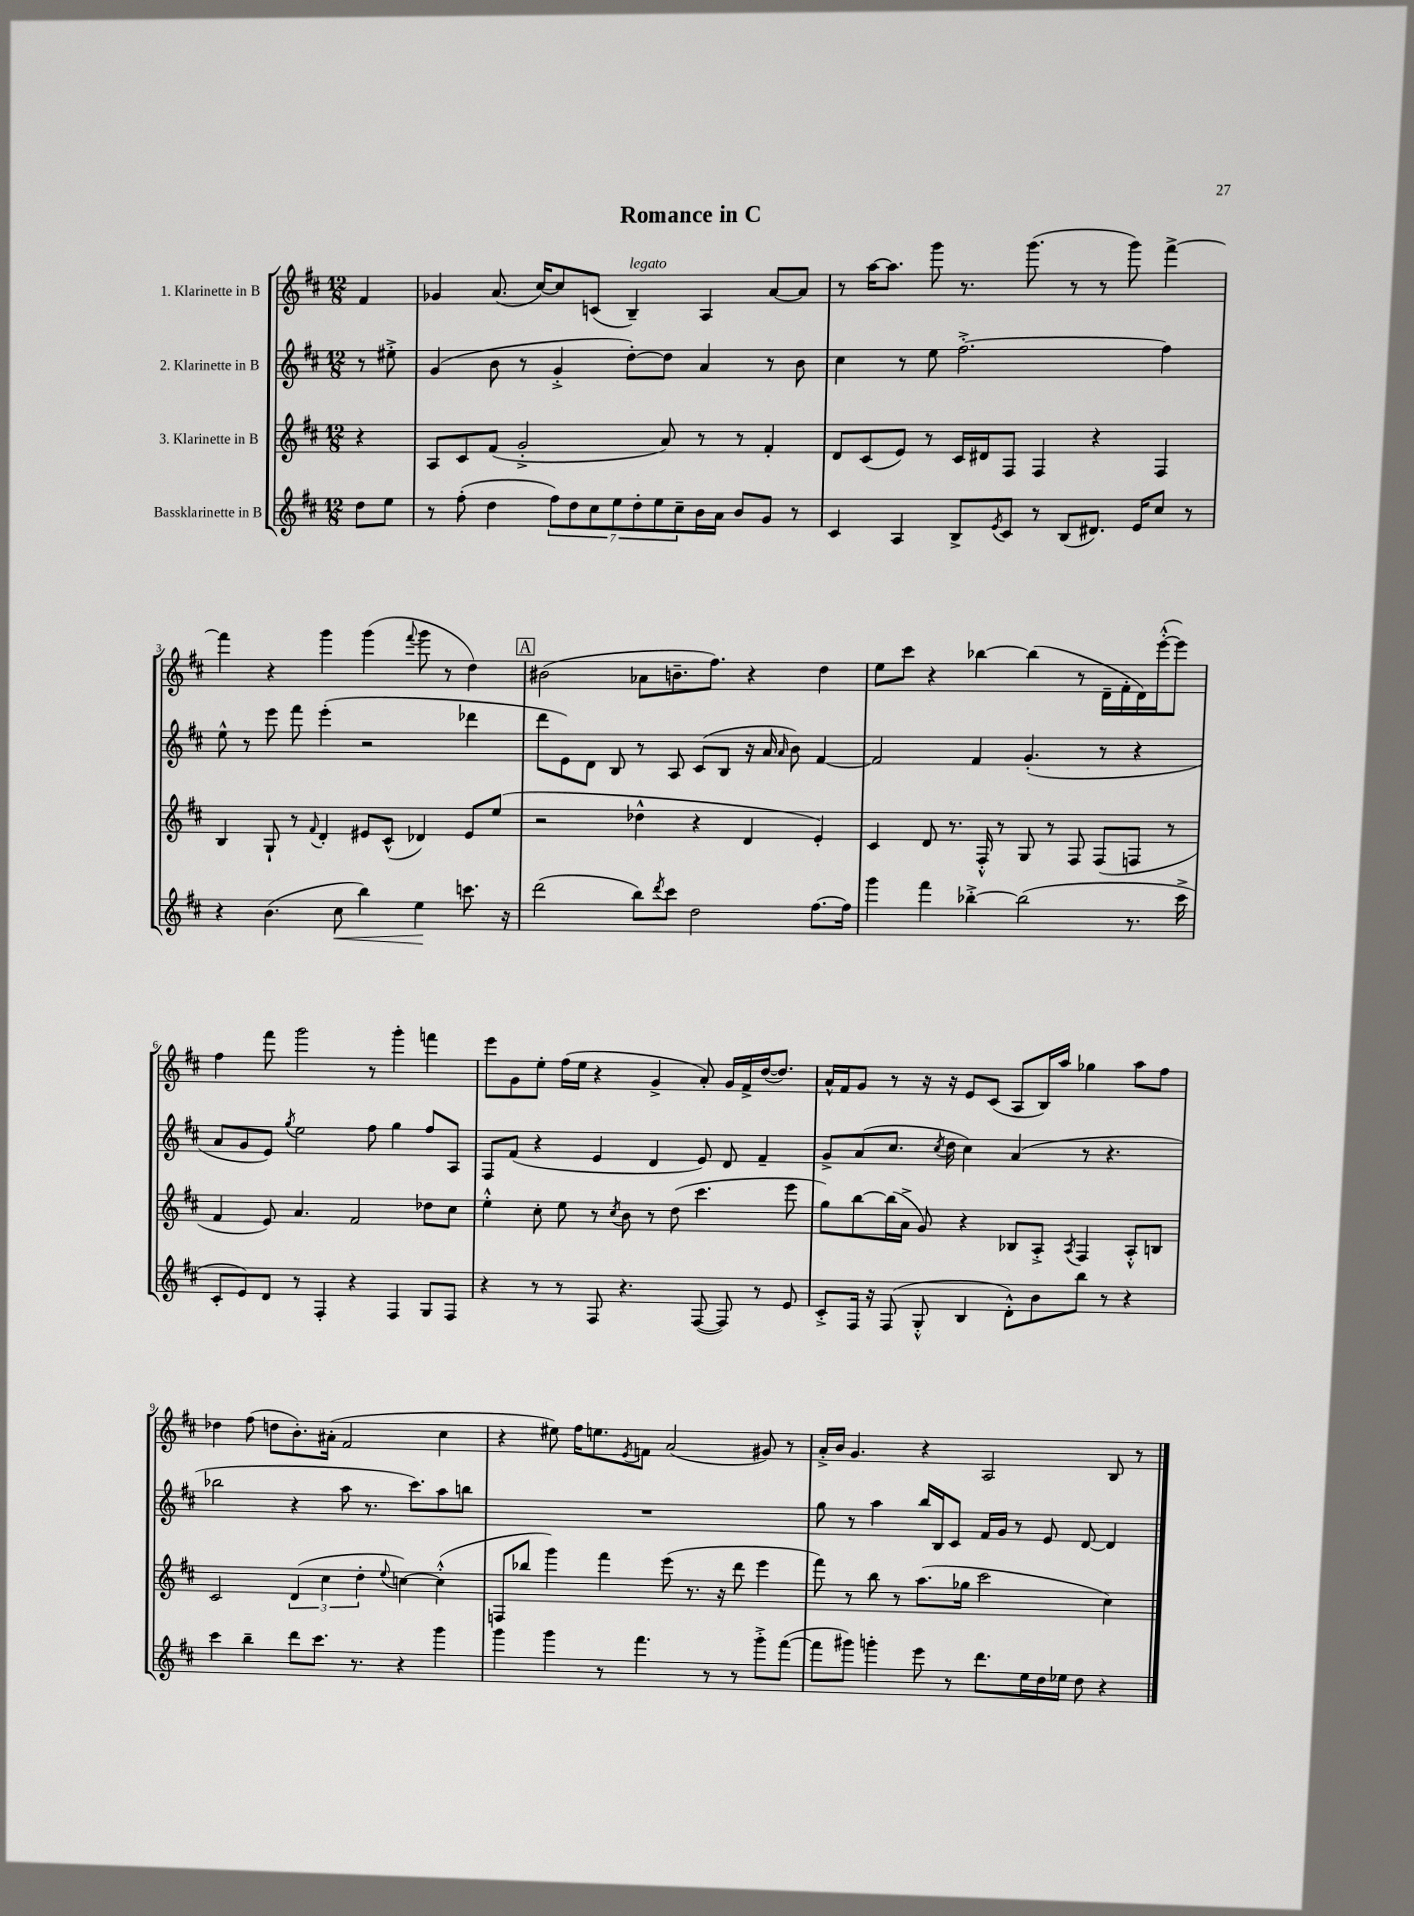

**kern	**dynam	**kern	**kern	**kern
*part4	*part4	*part3	*part2	*part1
*staff4	*staff4	*staff3	*staff2	*staff1
*I"Bassklarinette in B	*	*I"3. Klarinette in B	*I"2. Klarinette in B	*I"1. Klarinette in B
*clefG2	*	*clefG2	*clefG2	*clefG2
*k[f#c#]	*	*k[f#c#]	*k[f#c#]	*k[f#c#]
*M12/8	*	*M12/8	*M12/8	*M12/8
=	=	=	=	=
8dd\L	.	4r	8r	4f#/
8ee\J	.	.	8ee#X'^\	.
=1	=1	=1	=1	=1
8r	.	8A/L	(4g/	4g-X/
(8ff#'\	.	8c#/	.	.
4dd\	.	(8f#/J	8b\	(8.a/
.	.	2g'^/	8r	.
.	.	.	.	[16cc#/KL)
14ff#\L)	.	.	4g'^/	8cc#/]
14dd\	.	.	.	.
.	.	.	.	(8cn/J
14cc#\	.	.	.	.
14ee\	.	.	.	.
!	!	!	!	!LO:TX:a:i:t=legato
.	.	.	[8dd'\L)	4B~/)
14dd'\	.	.	.	.
14ee\	.	.	.	.
.	.	8a/)	8dd\J]	.
14cc#~\	.	.	.	.
16b\L	.	8r	4a/	4A/
16a\JJ	.	.	.	.
8b/L	.	8r	.	.
8g/J	.	4f#'/	8r	[8a/L
8r	.	.	8b\	8a/J]
=2	=2	=2	=2	=2
4c#/	.	8d/L	4cc#\	8r
.	.	(8c#/	.	[16aa\KL
.	.	.	.	8.aa\J]
4A/	.	8e/J)	8r	.
.	.	8r	8ee\	8ggg\
8B^/L	.	16c#/LL	[2.ff#'^\	8.r
.	.	16d#X/J	.	.
8qe/	.	.	.	.
8c#/J	.	8F#/J	.	.
.	.	.	.	(8.ggg\
8r	.	4F#/	.	.
(8B/L	.	.	.	8r
8.d#X/J)	.	4r	.	8r
.	.	.	.	8ggg\)
16e/KL	.	.	.	.
8cc#/J	.	4F#/	4ff#\]	[4fff#^\
8r	.	.	.	.
!!LO:LB:g=z
=3	=3	=3	=3	=3
4r	.	4B/	8ee^^\	4fff#\]
.	.	.	8r	.
(4.b\	.	8G`/	8eee\	4r
.	.	8r	8fff#\	.
.	.	8qqf#/	.	.
.	.	4d'/	(4eee'\	4ggg\
!	!LO:HP:b	!	!	!
8cc#\	<	.	.	.
4bb\)	.	8e#X/L	2r	(4ggg\
.	.	(8c#^^/J	.	.
.	.	.	.	8qqfff#/
4ee\	.	4d-X/)	.	8ggg\
.	.	.	.	8r
8.cccn\	[	8e#/L	4ddd-X\	4dd\)
.	.	(8ee/J	.	.
16r	.	.	.	.
!!LO:REH:place=s1:t=A
=4	=4	=4	=4	=4
(2ddd\	.	2r	8ddd\L	(2b#X\
.	.	.	8e\)	.
.	.	.	8d\J	.
.	.	.	8B/	.
8bb\L)	.	4dd-X^^\	8r	8a-X\L
8qddd/	.	.	.	.
8ccc#\J	.	.	8A/	8.bn~\
2dd\	.	4r	(8c#/L	.
.	.	.	.	8.ff#\J)
.	.	.	8B/J	.
.	.	4d/	16r	4r
.	.	.	16a/	.
.	.	.	16qqa/	.
.	.	.	8b\)	.
[8.ff#\L	.	4e'/)	[4f#/	4dd\
16ff#\Jk]	.	.	.	.
=5	=5	=5	=5	=5
4ggg\	.	4c#/	2f#/]	8ee\L
.	.	.	.	8ccc#\J
4fff#\	.	8d/	.	4r
.	.	8.r	.	.
[4bb-X'^\	.	.	4f#/	[4bb-X\
.	.	16F#'^^/	.	.
.	.	8r	.	.
(2bb-\]	.	8G/	(4.g'/	(4bb-\]
.	.	8r	.	.
.	.	8F#/	.	8r
.	.	(8F#/L	8r	16d~\LL
.	.	.	.	16f#'\
8.r	.	8Fn/J	4r	16d\)
.	.	.	.	([16eee'^^\J
.	.	8r	.	8eee\J])
16ccc#^\	.	.	.	.
!!LO:LB:g=z
=6	=6	=6	=6	=6
8c#'/L	.	4f#/	8a/L	4ff#\
8e/)	.	.	8g/	.
8d/J	.	8e/)	8e/J)	8fff#\
.	.	.	8qgg/	.
8r	.	4.a/	2ee\	2ggg\
4F#'/	.	.	.	.
4r	.	2f#/	.	.
.	.	.	8ff#\	8r
4F#/	.	.	4gg\	4ggg'\
8G/L	.	8dd-X\L	8ff#/L	4fffn\
8F#/J	.	8cc#\J	8A/J	.
=7	=7	=7	=7	=7
4r	.	4ee'^^\	8F#/L	8eee\L
.	.	.	(8f#/J	8g\
8r	.	8cc#'\	4r	8ee'\J
8r	.	8ee\	.	(16ff#\LL
.	.	.	.	16ee\JJ
8F#/	.	8r	4e/	4r
.	.	8qcc#/	.	.
4.r	.	8b\	.	.
.	.	8r	4d/	4g^/
.	.	(8dd\	.	.
([8F#/	.	4.ccc#\	8e/)	8a'/)
8F#/])	.	.	8d/	16g/LL
.	.	.	.	16f#^/
8r	.	.	4f#~/	([16dd/J
.	.	.	.	8.dd/J])
8e/	.	8eee\	.	.
=8	=8	=8	=8	=8
8c#'^/L	.	8gg\L)	8g^/L	16a^^/LL
.	.	.	.	16f#/J
16F#/Jk	.	[8bb\	(8a/	8g/J
16r	.	.	.	.
(8F#/	.	(16bb\L]	8.cc#/J	8r
.	.	16a^\JJ	.	.
8G'^^/	.	8g/)	.	16r
.	.	.	8qcc#/	.
.	.	.	16dd\	16r
4B/	.	4r	4cc#\)	8e/L
.	.	.	.	(8c#/J
8d'^^\L)	.	8B-X/L	(4a/	8A/L
8b\	.	8A'^/J	.	16B/L)
.	.	.	.	16aa/JJ
.	.	8qA/	.	.
8bb\J	.	4F#/	8r	4gg-X\
8r	.	.	4.r	.
4r	.	8A'^^/L	.	8aa\L
.	.	8Bn/J	.	8ff#\J
!!LO:LB:g=z
=9	=9	=9	=9	=9
4ccc#\	.	2c#/	2bb-X\	4dd-X\
4bb~\	.	.	.	(8ff#\
.	.	.	.	8ddn\L
8ddd\L	.	(6d/	4r	8.b'\)
8.ccc#\J	.	.	.	.
.	.	6cc#\	.	.
.	.	.	.	(16a#X'\Jk
.	.	.	8aa\	2f#/
8.r	.	.	.	.
.	.	6dd'\	.	.
.	.	.	8.r	.
.	.	8qqee/	.	.
4r	.	[4ccn\)	.	.
.	.	.	8.ccc#\L)	.
4ggg\	.	(4cc'^^\]	8aa\	4cc#\
.	.	.	8bbn\J	.
=10	=10	=10	=10	=10
4ggg\	.	8Fn/L	1.r	4r
.	.	8bb-X/J	.	.
4ggg\	.	4ggg\)	.	8ee#X\)
.	.	.	.	16ff#\KL
.	.	.	.	8.een\
8r	.	4fff#\	.	.
.	.	.	.	8qe/
4.fff#\	.	.	.	8fn\J
.	.	(8eee\	.	(2a/
.	.	8.r	.	.
8r	.	.	.	.
.	.	16r	.	.
8r	.	8ddd\	.	.
8ggg'^\L	.	4eee\	.	8g#X/)
([8fff#\J	.	.	.	8r
=11	=11	=11	=11	=11
8fff#\L]	.	8fff#\)	8gg\	16a'^/LL
.	.	.	.	16b/JJ
8ggg#X\J)	.	8r	8r	4.g/
4gggn'\	.	8bb\	4aa\	.
.	.	8r	.	.
8eee\	.	(8.aa\L	16bb/LL	4r
.	.	.	16B/J	.
8r	.	.	8c#/J	.
.	.	16gg-X\Jk	.	.
8.ddd\L	.	2ccc#\	16f#/LL	2A/
.	.	.	16g/JJ	.
.	.	.	8r	.
16ee\L	.	.	.	.
16dd\	.	.	8e/	.
16ee-X\JJ	.	.	.	.
8dd\	.	.	[8d/	.
4r	.	4cc#\)	4d/]	8B/
.	.	.	.	8r
==	==	==	==	==
*-	*-	*-	*-	*-
